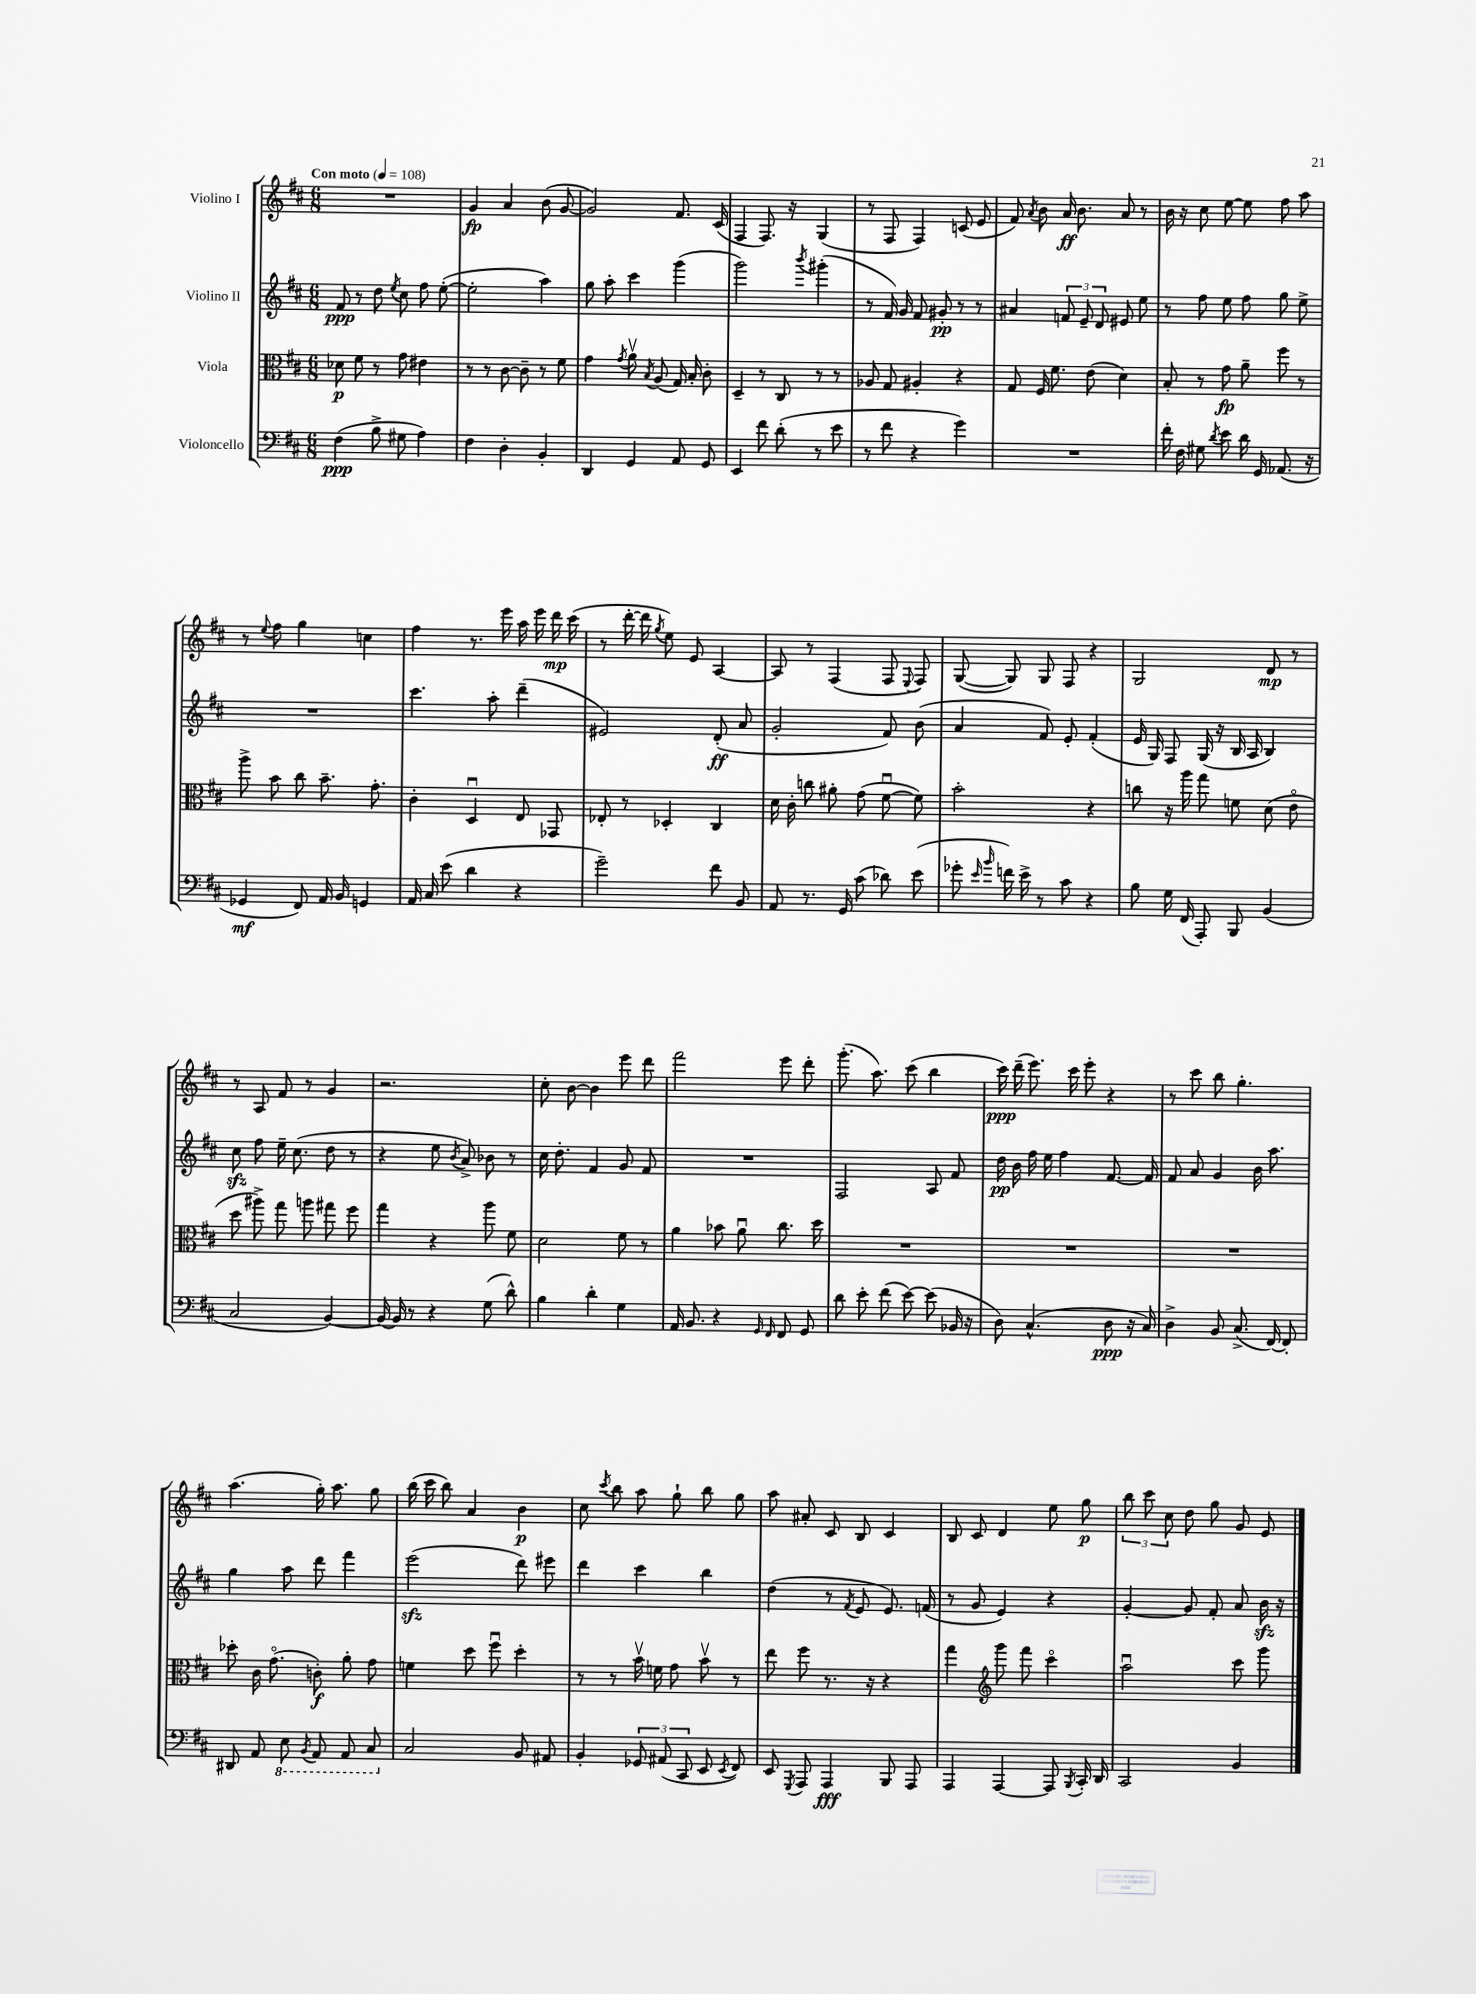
<<
\new StaffGroup <<
\new Staff = "s0" \with { instrumentName = "Violino I" } {
    \clef treble \key d \major \numericTimeSignature \time 6/8 \tempo "Con moto" 4 = 108
    \autoBeamOff R2. |
    g'4\fp a'4 b'8( g'8~ |
    g'2) fis'8. cis'16( |
    fis4 fis8.) r16 g4( |
    r8 fis8 fis4) c'8( e'8 |
    fis'8) \acciaccatura { a'8 } b'8 a'16\ff b'8. a'8 r8 |
    b'16 r16 cis''8 e''8~ e''8 fis''8 a''8 |
    r8 \appoggiatura { e''8 } fis''8 g''4 c''4 |
    fis''4 r8. e'''16 a''16 e'''16 d'''16\mp cis'''16( |
    r8 d'''16~-. d'''16 \acciaccatura { g''8 } e''8) e'8 a4~ |
    a8 r8 fis4( fis8 \appoggiatura { e8 } fis8) |
    g8~( g8) g8 fis8 r4 |
    g2 d'8\mp r8 |
    r8 a8 fis'8 r8 g'4 |
    r2. |
    cis''8-. b'8~ b'4 e'''8 d'''8 |
    fis'''2 e'''8 d'''8-. |
    g'''8.-.( a''8.) cis'''8( b''4 |
    cis'''16\ppp) d'''16--( e'''8.) cis'''16 e'''8-. r4 |
    r8 cis'''8 b''8 g''4.-. |
    a''4.( g''16-.) a''8. g''8 |
    b''16( cis'''16 b''8) a'4 b'4\p |
    cis''8 \acciaccatura { cis'''8 } b''8 a''8 g''8-! b''8 g''8 |
    a''8 ais'8-. cis'8 b8 cis'4 |
    b8 cis'8 d'4 e''8 g''8\p |
    \tuplet 3/2 { b''8 cis'''8 cis''8 } d''8 g''8 g'8 e'8 \bar "|." |
}
\new Staff = "s1" \with { instrumentName = "Violino II" } {
    \clef treble \key d \major \numericTimeSignature \time 6/8
    \autoBeamOff fis'8\ppp r8 d''8 \acciaccatura { e''8 } cis''8 fis''8 e''8~-.( |
    e''2-. a''4) |
    g''8 a''8-. cis'''4 g'''4( |
    g'''2) \acciaccatura { b'''8 } gis'''4-.( |
    r8 fis'16) g'16 fis'8 gis'8-.\pp r8 r8 |
    ais'4 \tuplet 3/2 { f'8 e'8-- d'8 } eis'8 e''8 |
    r8 fis''8 e''8 fis''8 g''8 e''8-> |
    R2. |
    cis'''4. a''8-. d'''4--( |
    eis'2) d'8-.\ff( a'8 |
    g'2-. fis'8) b'8( |
    a'4 fis'8) e'8-. fis'4-.( |
    e'16 g16) fis8 g16( r16 b16 a16 b4) |
    cis''8\sfz fis''8 e''16-- cis''8.( d''8 r8 |
    r4 e''8 \acciaccatura { b'8 } a'8->) bes'8 r8 |
    cis''16 d''8.-. fis'4 g'8 fis'8 |
    R2. |
    fis2 a8 fis'8 |
    d''16\pp b'16 fis''16 e''16 fis''4 fis'8.~ fis'16 |
    fis'8 a'8 g'4 b'16 a''8. |
    g''4 a''8 d'''8 fis'''4 |
    e'''2\sfz( d'''8) eis'''8 |
    d'''4 cis'''4 b''4 |
    d''4( r8 \acciaccatura { fis'8 } e'8 e'8.) f'16( |
    r8 g'8 e'4) r4 |
    g'4~-. g'8 fis'8-. a'8 b'16\sfz r16 \bar "|." |
}
\new Staff = "s2" \with { instrumentName = "Viola" } {
    \clef alto \key d \major \numericTimeSignature \time 6/8
    \autoBeamOff des'8\p fis'8 r8 g'8 eis'4 |
    r8 r8 cis'8~ cis'8-- r8 fis'8 |
    g'4 \acciaccatura { g'8 } a'8\upbow \acciaccatura { b8 } a8( g16) b16-. cis'8-. |
    d4-- r8 cis8 r8 r8 |
    aes8 g8 ais4-. r4 |
    g8 fis16 fis'8. e'8( d'4) |
    b8-. r8 g'8\fp a'8-- fis''8 r8 |
    a''8-> b'8 cis''8 b'8.-- g'8.-. |
    cis'4-. d4\downbow e8 ges,8 |
    ees8-. r8 des4-. cis4 |
    d'16 cis'16-. c''8 ais'8-. g'8( fis'8~\downbow fis'8) |
    b'2-. r4 |
    c''8 r16 a''16 g''8 f'8 d'8( e'8\flageolet |
    d''8 ais''8->) g''8 a''8 gis''8 fis''8 |
    g''4 r4 a''8 fis'8 |
    d'2 fis'8 r8 |
    a'4 bes'8 a'8\downbow cis''8. d''16 |
    R2. |
    R2. |
    R2. |
    des''8-. cis'16 g'8.\flageolet( c'8-.\f) a'8-. g'8 |
    f'4 d''8 fis''8\downbow d''4-. |
    r8 r8 b'16\upbow f'16 g'8 b'8\upbow r8 |
    e''8 fis''8 r8. r16 r4 |
    g''4 \clef treble g'''8 fis'''8 cis'''4\flageolet |
    a''2\downbow cis'''8 g'''8 \bar "|." |
}
\new Staff = "s3" \with { instrumentName = "Violoncello" } {
    \clef bass \key d \major \numericTimeSignature \time 6/8
    \autoBeamOff fis4\ppp( b8-> gis8 a4) |
    fis4 d4-. b,4-. |
    d,4 g,4 a,8 g,8 |
    e,4 fis'8 d'8-.( r8 e'8 |
    r8 fis'8 r4 g'4) |
    R2. |
    fis'16-. fis16 gis8 \acciaccatura { d'8 } e'8 d'16 g,16 aes,8.( r16 |
    ges,4\mf fis,8) a,16 b,16 g,4 |
    a,16 cis16 e'8( d'4 r4 |
    g'2--) fis'8 b,8 |
    a,8 r8. g,16 cis'8( des'8) e'8( |
    ges'8-. \grace { e'16 b'16 } f'16) e'16-> r8 cis'8 r4 |
    b8 g16 fis,16( a,,8-.) b,,8 b,4( |
    cis2 b,4~) |
    b,16~ b,16 r8 r4 g8( d'8-^) |
    b4 d'4-. g4 |
    a,16 b,8. r4 \grace { g,16 fis,16 } fis,8 g,8 |
    d'8 e'8-. fis'8( e'8~) e'8( bes,16 r16 |
    d8) cis4.-^( d8\ppp r16 cis16) |
    d4-> b,8 cis8.->( fis,16~) fis,8-. |
    dis,8 a,8 \ottava #-1 e,8 \acciaccatura { b,,8 } a,,8 a,,8 cis,8 \ottava #0 |
    cis2 b,8 ais,8 |
    b,4-. \tuplet 3/2 { ges,8 ais,8( cis,8 } e,8 \acciaccatura { e,8 } fis,8) |
    e,8 \acciaccatura { g,,8 } a,,8 a,,4\fff b,,8 a,,8 |
    a,,4 a,,4~ a,,8 \acciaccatura { b,,8 } cis,16-. d,16 |
    cis,2 b,4 \bar "|." |
}
>>
>>
\layout { \context { \Score \remove "Bar_number_engraver" } }
